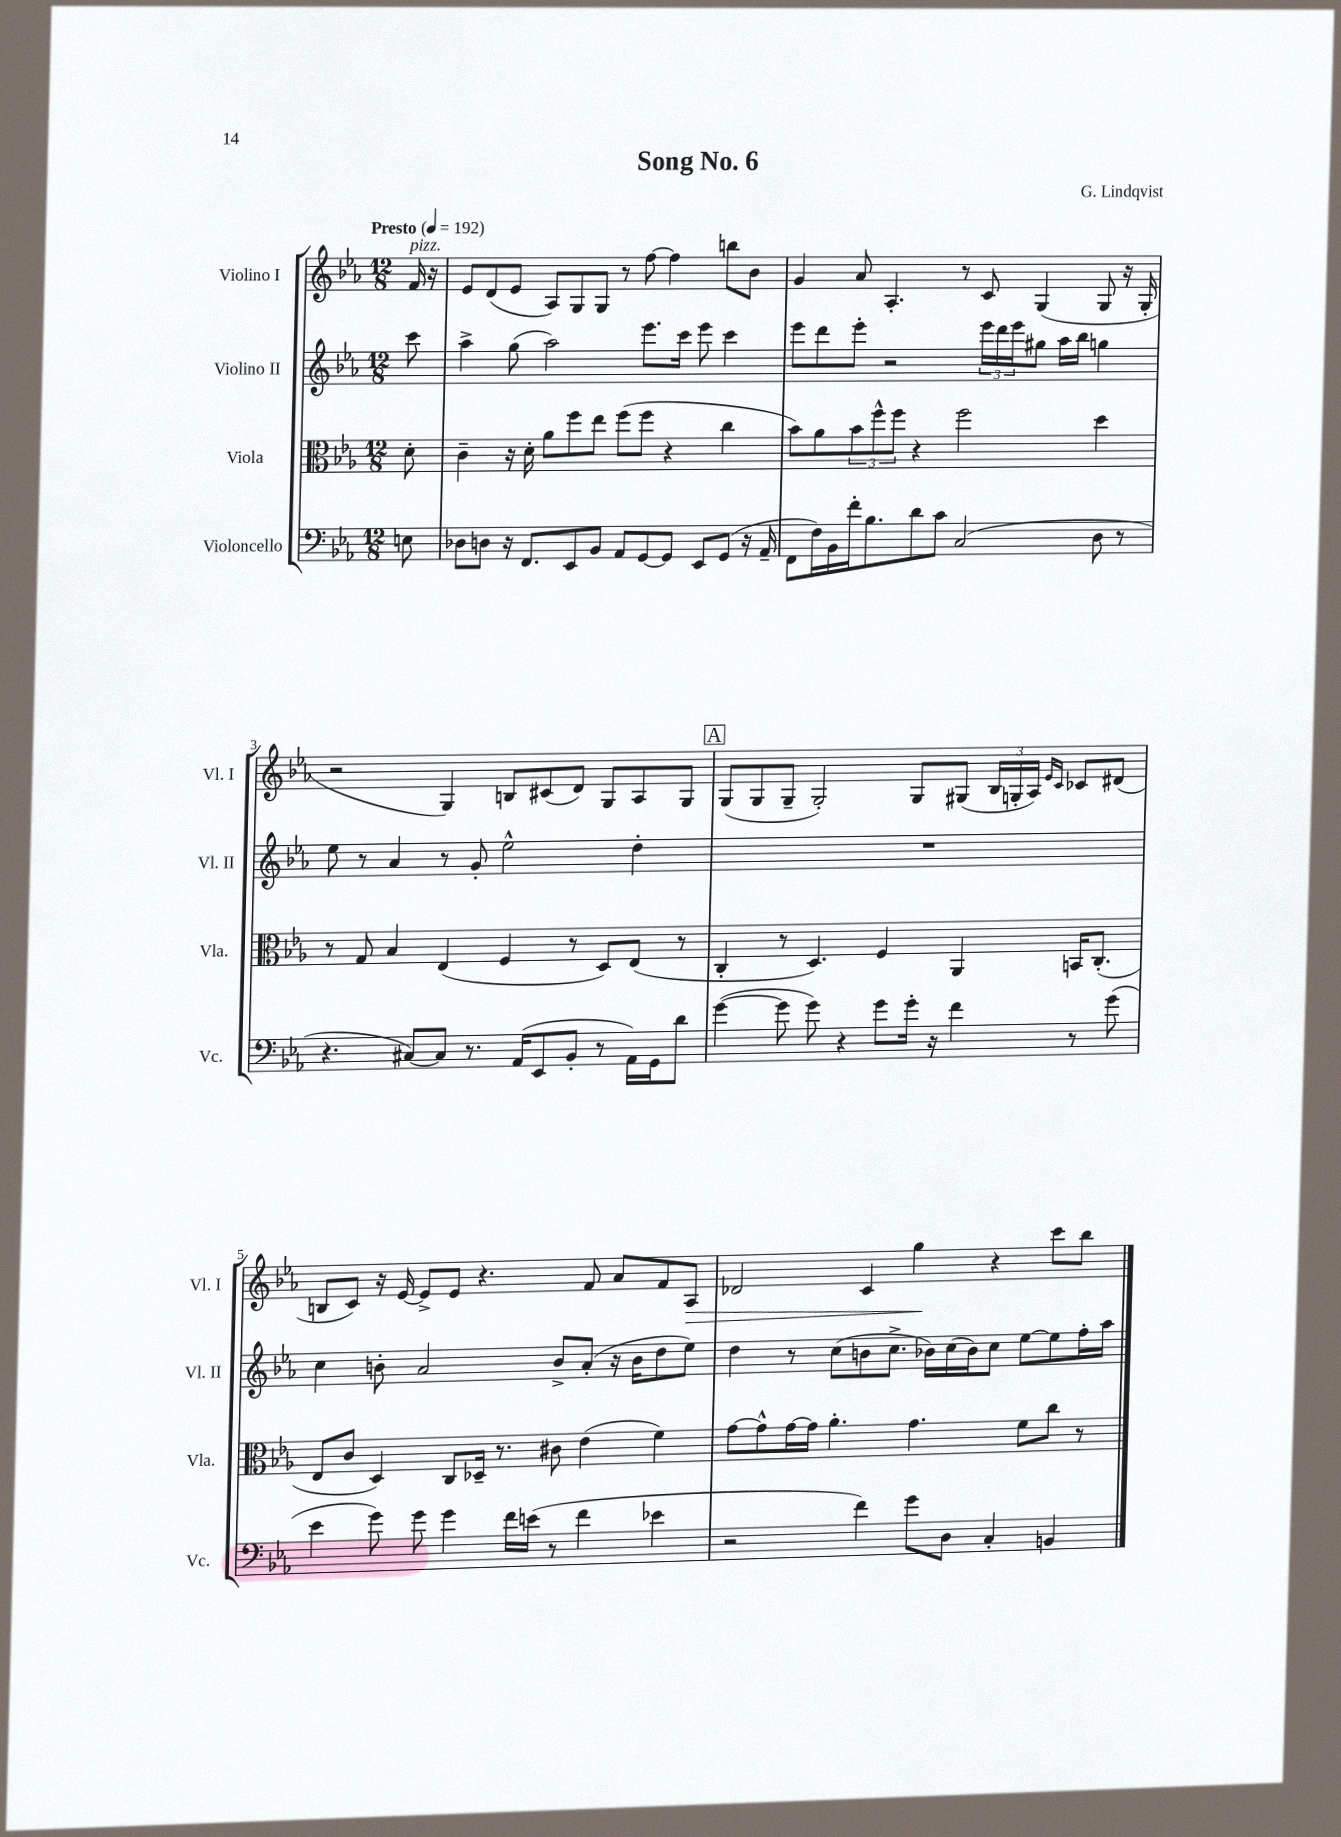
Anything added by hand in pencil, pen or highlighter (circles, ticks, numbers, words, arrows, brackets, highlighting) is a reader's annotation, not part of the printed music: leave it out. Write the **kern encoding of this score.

**kern	**kern	**kern	**kern	**dynam
*part4	*part3	*part2	*part1	*part1
*staff4	*staff3	*staff2	*staff1	*staff1
*I"Violoncello	*I"Viola	*I"Violino II	*I"Violino I	*
*I'Vc.	*I'Vla.	*I'Vl. II	*I'Vl. I	*
*clefF4	*clefC3	*clefG2	*clefG2	*
*k[b-e-a-]	*k[b-e-a-]	*k[b-e-a-]	*k[b-e-a-]	*
*M12/8	*M12/8	*M12/8	*M12/8	*
*MM192	*MM192	*MM192	*MM192	*
=	=	=	=	=
!	!	!	!LO:TX:a:B:t=Presto	!
!	!	!	!LO:TX:a:i:t=pizz.	!
8En\	8d'\	8ccc\	16f/	.
.	.	.	16r	.
=1	=1	=1	=1	=1
8D-X\L	4c~\	4aa-^\	8e-/L	.
8Dn\J	.	.	(8d/	.
16r	16r	(8gg\	8e-/J	.
8.FF/L	16d'\	.	.	.
.	8a-\L	2aa-\)	8A-/L)	.
8EE-/	8ff\	.	8G/	.
8BB-/J	8ee-\J	.	8G/J	.
8AA-/L	(8ff\L	.	8r	.
[8GG/	8ff\J	8.eee-\L	[8ff\	.
8GG/J]	4r	.	4ff\]	.
.	.	16ccc\Jk	.	.
8EE-/L	.	8eee-\	.	.
(8GG/J	4cc\	4ccc\	8bbn\L	.
16r	.	.	8b-\J	.
16AA-~/	.	.	.	.
=2	=2	=2	=2	=2
8FF\L	8b-\L)	8eee-\L	4g/	.
16F\L)	8a-\	8ddd\	.	.
16BB-\	.	.	.	.
16f'\J	12b-\	8eee-'\J	8a-/	.
8.B-\	.	.	.	.
.	12ff^^\	.	.	.
.	.	2r	4.A-'/	.
.	12ff\J	.	.	.
8d\	4r	.	.	.
8c\J	.	.	.	.
(2C/	2ff\	.	8r	.
.	.	24eee-\LL	8c/	.
.	.	24ddd\	.	.
.	.	24eee-\J	.	.
.	.	8gg#X\J	(4G/	.
.	.	16aa-\LL	.	.
.	.	16bb-\JJ	.	.
8D\	4dd\	4ggn\	8G/	.
8r	.	.	16r	.
.	.	.	16G'/	.
!!LO:LB:g=z
=3	=3	=3	=3	=3
4.r	8r	8ee-\	2r	.
.	8G/	8r	.	.
.	4B-/	4a-/	.	.
[8C#X/L)	.	.	.	.
8C#/J]	(4E-/	8r	4G/)	.
8.r	.	8g'/	.	.
.	4F/	2ee-^^\	8Bn/L	.
(16AA-/KL	.	.	.	.
8EE-/	.	.	(8c#X/	.
8BB-'/J	8r	.	8d/J)	.
8r	8D/L)	.	8G/L	.
16AA-\LL)	(8E-/J	4dd'\	8A-/	.
16GG\J	.	.	.	.
8d\J	8r	.	8G/J	.
!!LO:REH:place=s1:t=A
=4	=4	=4	=4	=4
([4g\	4C'/	1.r	(8G/L	.
.	.	.	8G/	.
8g\]	8r	.	8G~/J	.
8g\)	4.D/)	.	2G'/)	.
4r	.	.	.	.
8g\L	4F/	.	.	.
16g'\Jk	.	.	8G/L	.
16r	.	.	.	.
4f\	4AA-/	.	(8G#X/J	.
.	.	.	24B-/LL	.
.	.	.	24Gn'/	.
.	.	.	24A-/JJ)	.
.	.	.	16qqe-/LL	.
.	.	.	16qqc/JJ	.
8r	16BBn/KL	.	8c-X/L	.
.	(8.C'/J	.	.	.
(8g\	.	.	(8d#X/J	.
!!LO:LB:g=z
=5	=5	=5	=5	=5
4e-\	8E-/L	4cc\	8Bn/L	.
.	8c/J	.	8c/J)	.
8g\)	4D/)	8bn'\	16r	.
.	.	.	[16e-/	.
8g\	.	2a-/	8e-^/L]	.
4g\	8C/L	.	8e-/J	.
.	16D-X~/Jk	.	4.r	.
.	8.r	.	.	.
16f\LL	.	.	.	.
(16en\JJ	.	.	.	.
8r	8c#X\	8b^/L	.	.
4f\	(4e-\	(8a-'/J	8f/	.
.	.	16r	8a-/L	.
.	.	16b\KL	.	.
4e-X\	4f\)	8dd\	8f/	.
!	!	!	!	!LO:HP:b
.	.	8ee-\J)	8A-/J	>
=6	=6	=6	=6	=6
2r	[8g\L	4dd\	2d-X/	.
.	8g^^\]	.	.	.
.	[16g\L	8r	.	.
.	16g\JJ]	.	.	.
.	4.a-'\	(8cc\L	.	.
4f\)	.	8bn\	4c/	.
.	.	8.cc^\J	.	.
8g\L	4.g\	.	4gg\	.
.	.	16b-X\LL)	.	.
8D\J	.	(16cc\	.	.
.	.	16b-\J)	.	.
4C'/	.	8cc\J	4r	]
.	8f\L	[8ee-\L	.	.
4BBn/	8cc\J	8ee-\]	8ccc\L	.
.	8r	16ff'\L	8bb-\J	.
.	.	16aa-\JJ	.	.
==	==	==	==	==
*-	*-	*-	*-	*-
